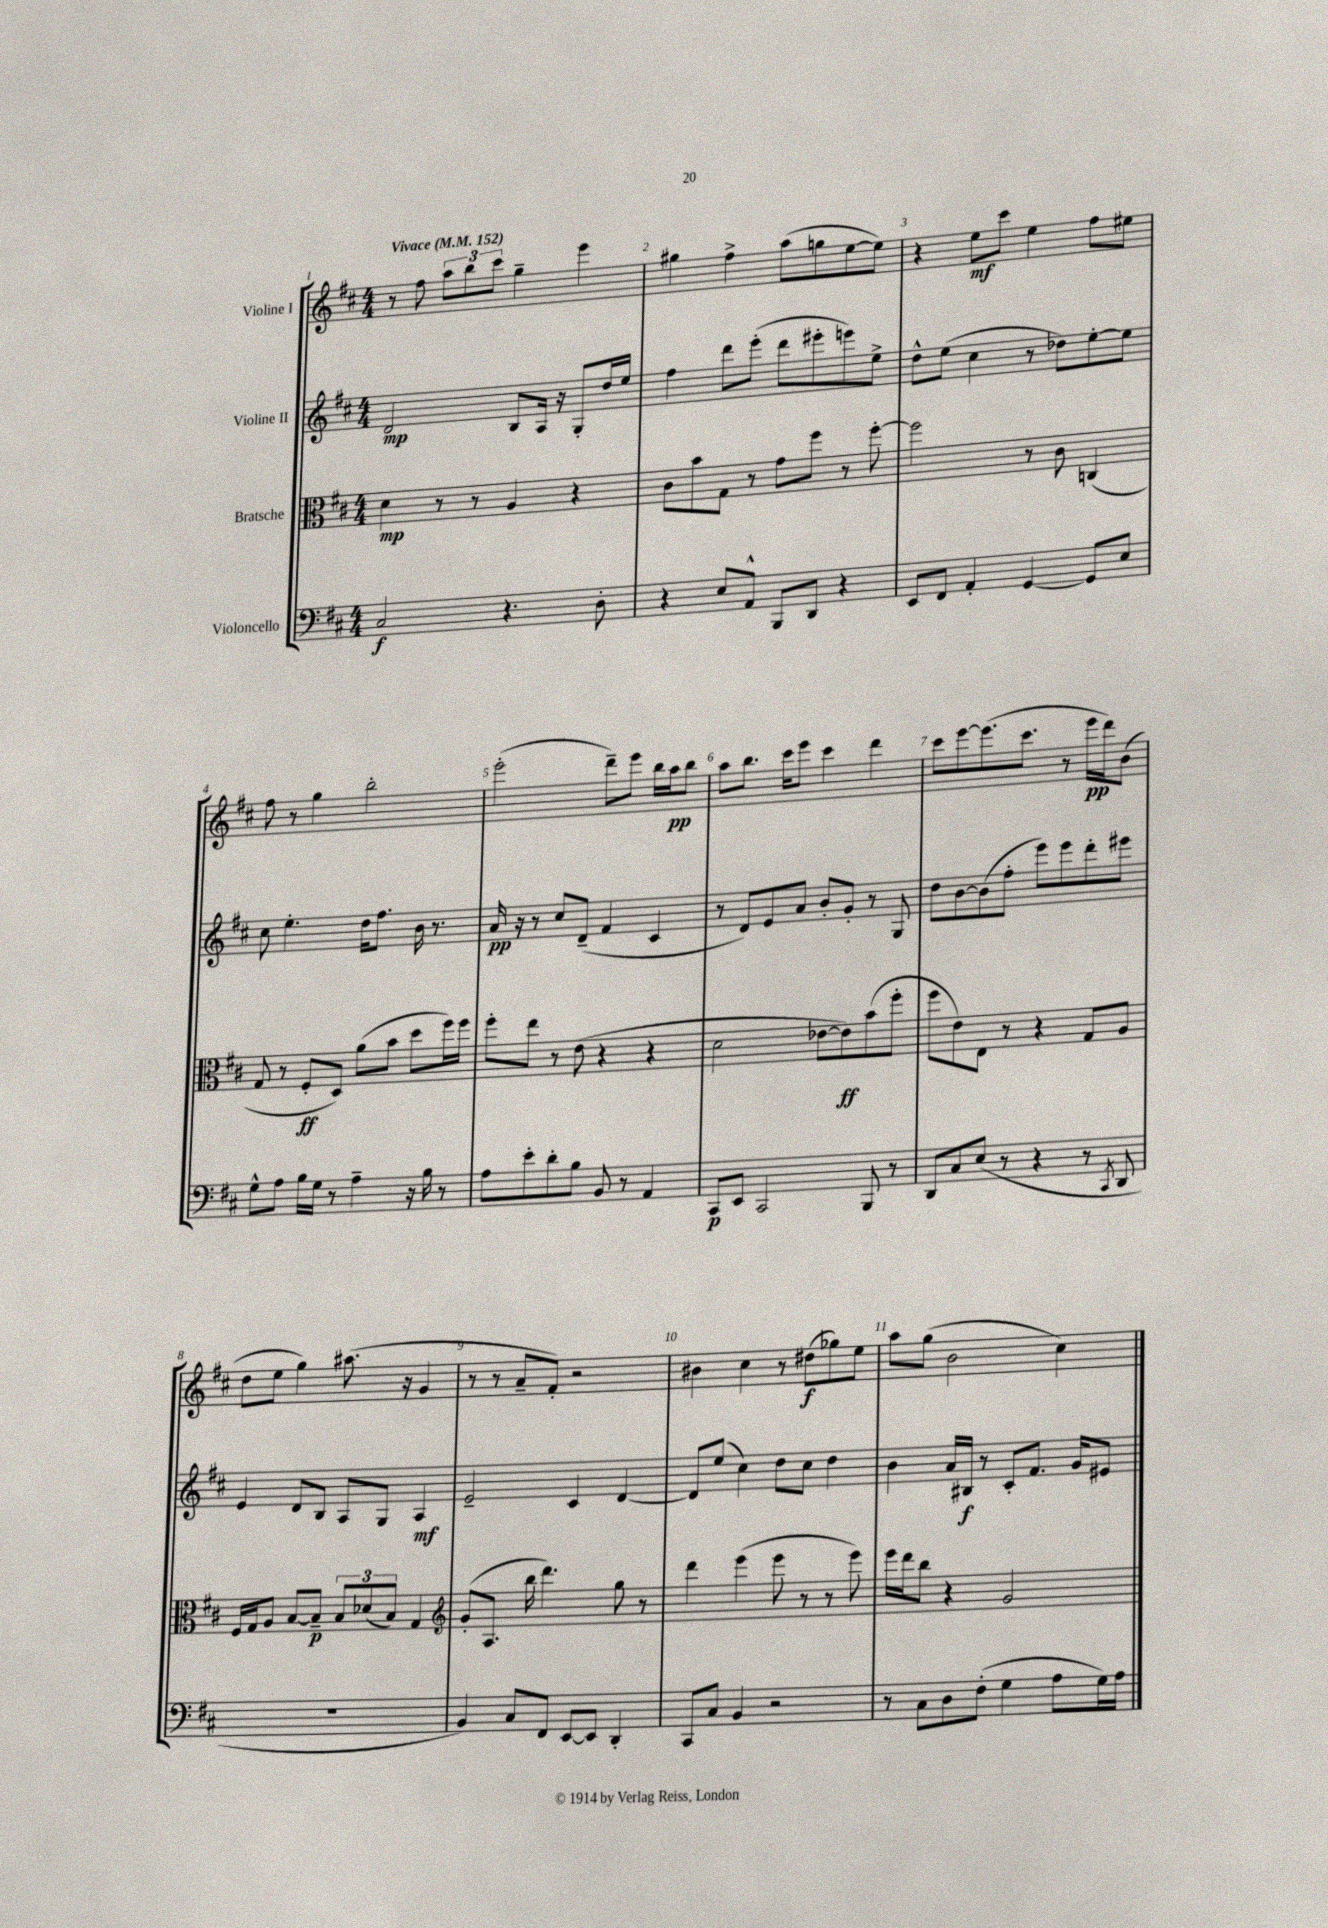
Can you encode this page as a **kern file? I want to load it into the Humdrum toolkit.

**kern	**kern	**kern	**kern
*staff4	*staff3	*staff2	*staff1
*clefF4	*clefC3	*clefG2	*clefG2
*k[f#c#]	*k[f#c#]	*k[f#c#]	*k[f#c#]
*M4/4	*M4/4	*M4/4	*M4/4
*MM152	*MM152	*MM152	*MM152
2C#/	4d\	2d/	8r
.	.	.	8ff#\
.	8r	.	12aa\L
.	.	.	12bb\
.	8r	.	.
.	.	.	12ccc#\J
4.r	4A/	8B/L	4gg~\
.	.	16A/Jk	.
.	.	16r	.
.	4r	8G'/L	4eee\
8D'\	.	16dd/L	.
.	.	16ee/JJ	.
=	=	=	=
4r	8c#\L	4ff#\	4gg#\
.	8b\	.	.
8E/L	8G\J	8ddd\L	4ff#^\
8AA^^/J	8r	(8eee'\J	.
8BBB/L	8g\L	8ddd\L	(8aa\L
8DD/J	8ff#\J	8eee#'\	8gg\
4r	8r	8eee\)	[8ee\
.	[8ff#'\	8ee^\J	8ee\]J)
=	=	=	=
8EE/L	2ff#\]	8dd^^\L	4r
8FF#/J	.	(8ee\J	.
4AA'/	.	4cc#\	8ee\L
.	.	.	8ccc#\J
[4GG/	8r	8r	4ee\
.	8c#\	8dd-\L)	.
8GG/]L	(4C/	[8ee'\	8ff#\L
8E/J	.	8ee\]J	8ee#\J
=	=	=	=
8G^^\L	8G/	8cc#\	8ff#\
8A\J	8r	4.ee'\	8r
16B\LL	8F#'/L	.	4gg\
16G\JJ	.	.	.
8r	8D/J)	.	.
4A~\	(8a\L	16dd\LK	2bb'\
.	.	8.ff#\J	.
.	8b\J	.	.
16r	8dd\L	16b\	.
16B\	.	8.r	.
8r	16ff#\L)	.	.
.	16ff#\JJ	.	.
=	=	=	=
8A\L	8ff#'\L	16a/	(2eee'\
.	.	16r	.
8e'\	8ee\J	8r	.
8d'\	8r	8cc#/L	.
8B\J	(8e\	(8d~/J	.
8BB/	4r	4f#/	8ddd~\L)
8r	.	.	8eee\J
4AA/	4r	4c#/	16bb\LL
.	.	.	16aa\J
.	.	.	8bb\J
=	=	=	=
8CC#/L	2d\	8r	8aa\L
8EE/J	.	8d/L)	8.bb\J
2CC#/	.	8e/	.
.	.	.	16ccc#\LK
.	.	8a/J	8eee\J
.	[8e-\L	8b'/L	4ccc#\
.	8e-\])	8g'/J	.
8BBB/	(8b\	8r	4ddd\
8r	8ff#'\J	8G/	.
=	=	=	=
8DD/L	8ff#\L	8dd\L	8ccc#\L
8C#/	8e\)	[8b\	[8eee\
(8E/J	8E\J	(8b\]	(8.eee\]
8r	8r	8ff#'\J	.
.	.	.	8.ccc#\J
4r	4r	8eee\L)	.
.	.	8eee\	8r
8r	8G/L	8ddd'\	16eee\LL
.	.	.	16ddd\J)
8qCC#/	.	.	.
8DD/	8A/J	8eee#\J	(8b\J
=	=	=	=
1r	16F#/LL	4e/	8dd\L
.	16G/J	.	.
.	8A/J	.	8ee\J
.	[8B/L	8d/L	4gg\)
.	8B~/]J	8B/J	.
.	12B/L	8A/L	(8.aa#\
.	(12d-/	.	.
.	.	8G/J	.
.	12B/J)	.	.
.	.	.	16r
.	4G/	4A/	4g/
=	=	=	=
*	*clefG2	*	*
4BB/)	(8g'/L	2e~/	8r
.	8.A/J	.	8r
8C#/L	.	.	8a~/L
.	16bb\	.	.
8FF#/J	4.ddd\)	.	8f#'/J)
[8EE/L	.	4c#/	2r
8EE/]J	.	.	.
4DD'/	8gg\	[4d/	.
.	8r	.	.
=	=	=	=
8CC#/L	4ddd\	8d/]L	4b#\
8C#/J	.	(8ee/J	.
4BB/	(4eee\	4cc#\)	4cc#\
2r	8eee\	8dd\L	8r
.	8r	8cc#\J	(8dd#\L
.	8r	4dd\	8gg-\)
.	8eee\)	.	8ee\J
=	=	=	=
8r	16eee\LL	4b\	8aa\L
.	16ddd\J	.	.
8C#\L	8bb\J	.	(8gg\J
8D\	4r	16a/LL	2b\
.	.	16B#/JJ	.
(8F#'\J	.	8r	.
4G\	2g/	8c#'/L	.
.	.	8.f#/J	.
8A\L	.	.	4cc#\)
.	.	16g/LK	.
16G\L)	.	8e#/J	.
16A\JJ	.	.	.
==	==	==	==
*-	*-	*-	*-
